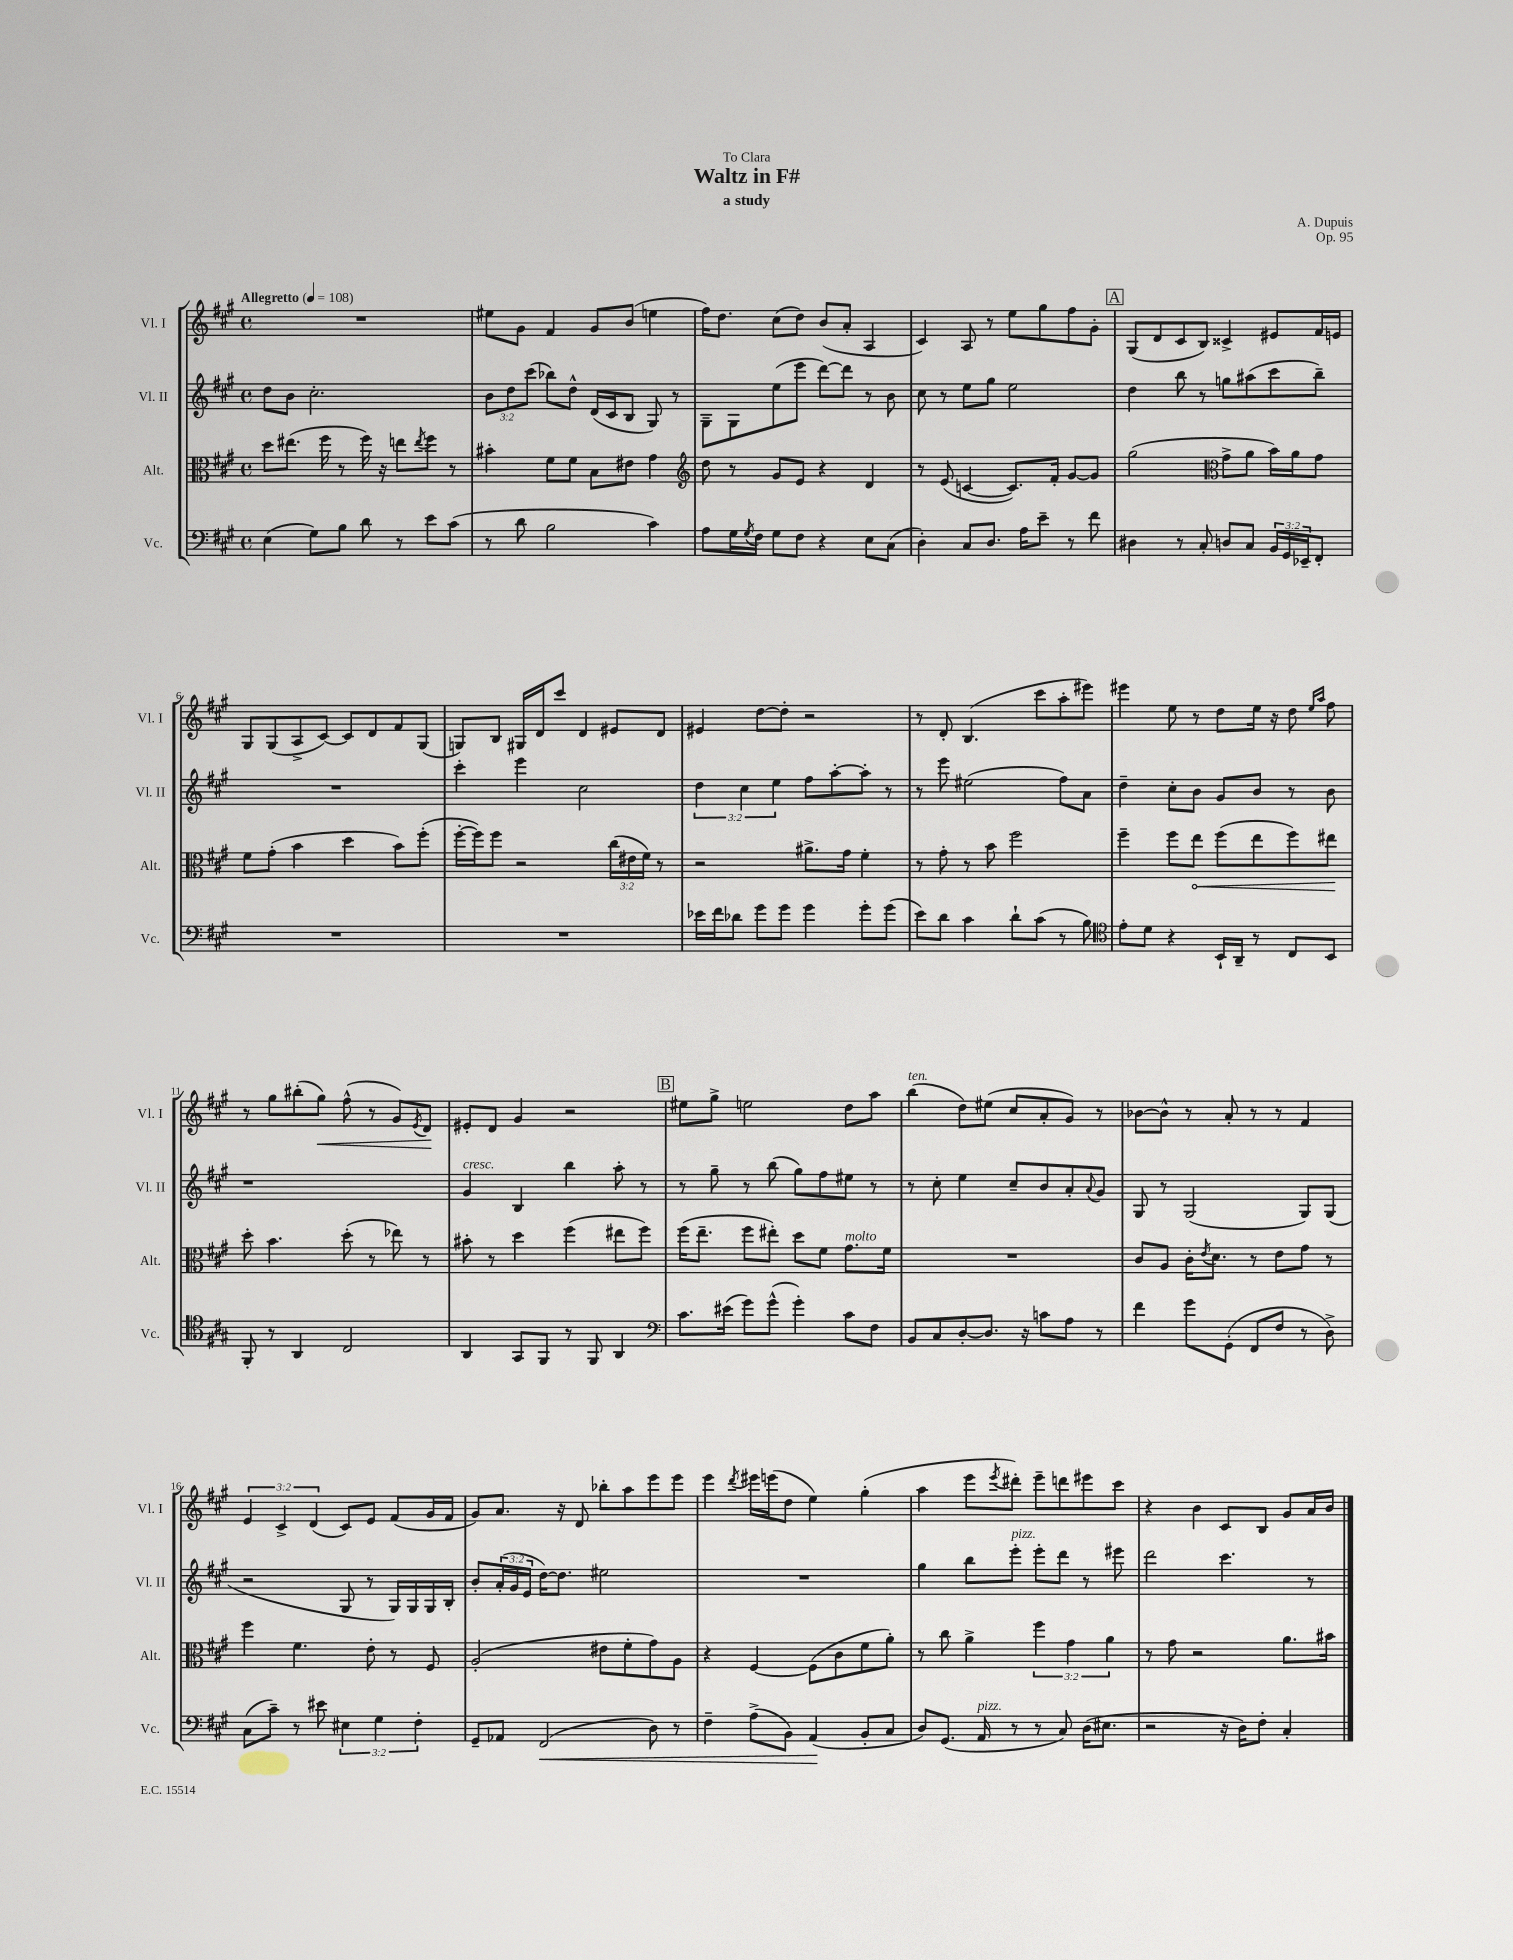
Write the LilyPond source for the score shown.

\header { title = "Waltz in F#" composer = "A. Dupuis" subtitle = "a study" dedication = "To Clara" opus = "Op. 95" }
<<
\new StaffGroup <<
\new Staff = "s0" \with { instrumentName = "Vl. I" shortInstrumentName = "Vl. I" } {
    \clef treble \key a \major \defaultTimeSignature \time 4/4 \override Staff.TupletNumber.text = #tuplet-number::calc-fraction-text \tempo "Allegretto" 4 = 108
    R1 |
    eis''8 gis'8 fis'4 gis'8 b'8( e''4 |
    fis''16) d''8. cis''8( d''8) b'8( a'8-. a4 |
    cis'4) a8 r8 e''8 gis''8 fis''8 gis'8-. |
    \mark \markup { \box "A" } gis8( d'8 cis'8 b8) cisis'4-> eis'8 fis'16 e'16 |
    gis8 gis8( a8-> cis'8~) cis'8 d'8 fis'8 gis8( |
    g8) b8 gis16 d'16 cis'''8 d'4 eis'8 d'8 |
    eis'4 d''8~ d''8-. r2 |
    r8 d'8-. b4.( cis'''8 a''8-. eis'''8) |
    eis'''4 e''8 r8 d''8 e''16 r16 d''8 \grace { e''16 a''16 } fis''8 |
    r8 gis''8 bis''8-.( gis''8\<) fis''8-^( r8 gis'8) \acciaccatura { e'8 } d'8\! |
    eis'8-. d'8 gis'4 r2 |
    \mark \markup { \box "B" } eis''8 gis''8-> e''2 d''8 a''8 |
    b''4^\markup { \italic "ten." }( d''8) eis''8( cis''8 a'8-. gis'8) r8 |
    bes'8~ bes'8-^ r8 a'8-. r8 r8 fis'4 |
    \tuplet 3/2 { e'4 cis'4-> d'4( } cis'8) e'8 fis'8( gis'16 fis'16 |
    gis'8) a'8. r16 d'8 bes''8-. a''8 e'''8 e'''8 |
    e'''4 \acciaccatura { d'''8 } eis'''16 e'''16( d''8 e''4) gis''4-.( |
    a''4 e'''8 \acciaccatura { e'''8 } dis'''8-.) e'''8-- d'''8 eis'''8 cis'''8 |
    r4 b'4 cis'8 b8 gis'8 a'16 b'16 \bar "|." |
}
\new Staff = "s1" \with { instrumentName = "Vl. II" shortInstrumentName = "Vl. II" } {
    \clef treble \key a \major \defaultTimeSignature \time 4/4 \override Staff.TupletNumber.text = #tuplet-number::calc-fraction-text
    d''8 b'8 cis''2.-. |
    \tuplet 3/2 { b'8 d''8 cis'''8( } bes''8) d''8-^ d'16( cis'16 b8 gis8) r8 |
    gis8-- gis8 e''8( e'''8 d'''8~) d'''8 r8 b'8 |
    cis''8 r8 e''8 gis''8 e''2 |
    \mark \markup { \box "A" } d''4 b''8 r8 g''8 ais''8( cis'''8 b''8--) |
    R1 |
    cis'''4-. e'''4 cis''2 |
    \tuplet 3/2 { d''4 cis''4 e''4 } fis''8 a''8~-. a''8-. r8 |
    r8 e'''8 eis''2( fis''8) a'8 |
    d''4-- cis''8-. b'8 gis'8 b'8 r8 b'8 |
    r1 |
    gis'4^\markup { \italic "cresc." } b4 b''4 a''8-. r8 |
    \mark \markup { \box "B" } r8 gis''8-- r8 b''8( gis''8) fis''8 eis''8 r8 |
    r8 cis''8-. e''4 cis''8-- b'8 a'8-. \appoggiatura { a'8 } gis'8 |
    gis8 r8 gis2( gis8) gis8( |
    r2 gis8 r8 gis16) gis16 gis16 b16-. |
    b'8-. \tuplet 3/2 { a'16-.( gis'16 e'16 } d''16~) d''8. eis''2 |
    R1 |
    gis''4 b''8 e'''8-.^\markup { \italic "pizz." } e'''8-. d'''8 r8 eis'''8 |
    d'''2 cis'''4. r8 \bar "|." |
}
\new Staff = "s2" \with { instrumentName = "Alt." shortInstrumentName = "Alt." } {
    \clef alto \key a \major \defaultTimeSignature \time 4/4 \override Staff.TupletNumber.text = #tuplet-number::calc-fraction-text
    d''8 eis''8.( fis''16 r8 fis''16) r16 e''8 \acciaccatura { e''8 } fis''8 r8 |
    bis'4-. fis'8 fis'8 b8 eis'8 gis'4 |
    \clef treble d''8 r8 gis'8 e'8 r4 d'4 |
    r8 e'8( c'4~ c'8.) fis'16-. gis'8~ gis'8 |
    \mark \markup { \box "A" } gis''2( \clef alto gis'8-> a'8 b'16) a'16 gis'8 |
    fis'8 gis'8-.( b'4 d''4 b'8) fis''8-.( |
    fis''16~-. fis''16) fis''8 r2 \tuplet 3/2 { cis''16( eis'16 fis'16) } r8 |
    r2 ais'8.-> gis'16 fis'4-. |
    r8 gis'8-. r8 b'8 fis''2 |
    fis''4-- fis''8 \once \override Hairpin.circled-tip = ##t e''8\< fis''8( e''8 fis''8) eis''8\! |
    d''8-. b'4. d''8-.( r8 ees''8) r8 |
    bis'8-. r8 d''4 fis''4( eis''8 fis''8) |
    \mark \markup { \box "B" } fis''16( e''8.-- fis''8 eis''8-.) d''8 fis'8 gis'8.^\markup { \italic "molto" } fis'16 |
    R1 |
    cis'8 a8 cis'16-. \acciaccatura { e'8 } d'8. r8 e'8 gis'8 r8 |
    fis''4 fis'4. e'8-. r8 fis8 |
    a2-.( eis'8 fis'8-. gis'8) a8 |
    r4 fis4~ fis8( cis'8 fis'8 a'8-.) |
    r8 cis''8 a'4-> \tuplet 3/2 { fis''4 gis'4 a'4 } |
    r8 gis'8 r2 a'8. bis'16 \bar "|." |
}
\new Staff = "s3" \with { instrumentName = "Vc." shortInstrumentName = "Vc." } {
    \clef bass \key a \major \defaultTimeSignature \time 4/4 \override Staff.TupletNumber.text = #tuplet-number::calc-fraction-text
    e4( gis8) b8 d'8 r8 e'8 cis'8( |
    r8 d'8 b2 cis'4) |
    a8 gis16 \acciaccatura { gis8 } fis16 gis8 fis8 r4 e8 cis8( |
    d4-.) cis8 d8. a16 e'8-- r8 fis'8 |
    \mark \markup { \box "A" } dis4 r8 cis8-. d8 cis8 \tuplet 3/2 { b,16 gis,16 ees,16-- } fis,8-. |
    R1 |
    R1 |
    ees'16 fis'16 des'8 gis'8 gis'8 gis'4 gis'8-. gis'8( |
    e'8) d'8 cis'4 d'8-! cis'8( r8 b8) |
    \clef tenor e'8-. d'8 r4 b,16-! a,16-- r8 cis8 b,8 |
    fis,8-. r8 a,4 cis2 |
    a,4 gis,8 fis,8 r8 fis,8 a,4 |
    \mark \markup { \box "B" } \clef bass cis'8. eis'16( gis'8) gis'8-^( gis'4-.) cis'8 fis8 |
    b,8 cis8 d8~-. d8. r16 c'8 a8 r8 |
    fis'4 gis'8 gis,8-.( fis,8 fis8 r8 d8->) |
    cis8( cis'8--) r8 eis'8 \tuplet 3/2 { eis4 gis4 fis4-. } |
    gis,8-- aes,8 fis,2\<( d8) r8 |
    fis4-- a8->( b,8) a,4\!( b,8-. cis8 |
    d8) gis,8.( a,16^\markup { \italic "pizz." } r8 r8 cis8) d16( eis8. |
    r2 r16 d16) fis8-. cis4-. \bar "|." |
}
>>
>>
